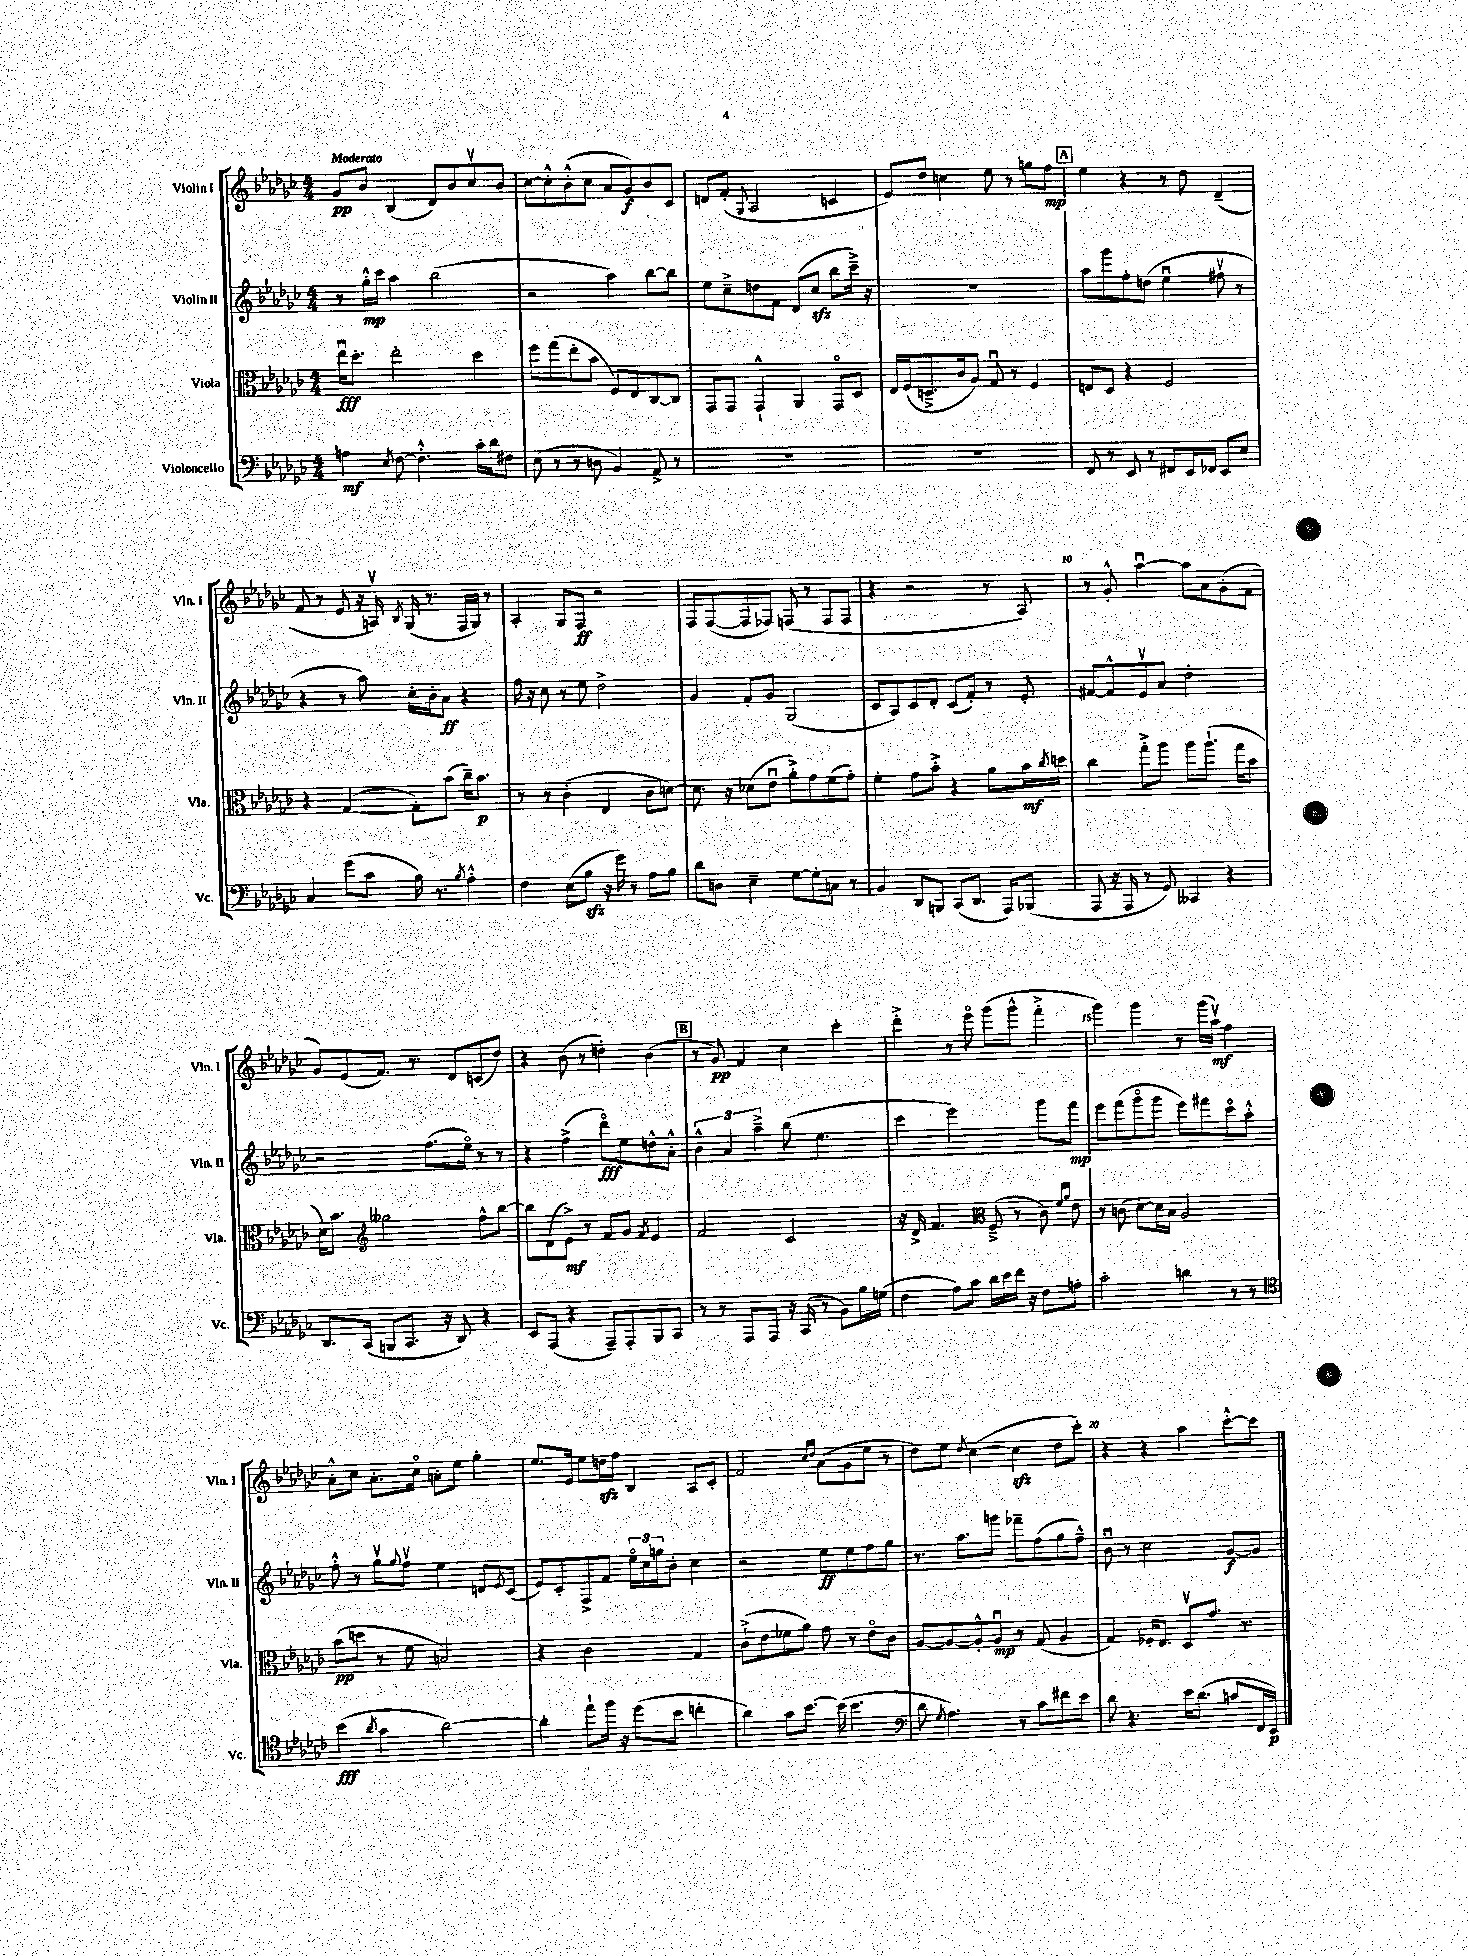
<<
\new StaffGroup <<
\new Staff = "s0" \with { instrumentName = "Violin I" shortInstrumentName = "Vln. I" } {
    \clef treble \key ges \major \numericTimeSignature \time 4/4 \tempo "Moderato"
    ges'8\pp bes'8 bes4( des'8) bes'8 ces''8\upbow bes'8 |
    ces''8~ ces''8-.-^ bes'8-.-^( ces''8 aes'8 ges'8\f) bes'8 ces'8 |
    d'8 f'8-.( \appoggiatura { ges8 } aes2 c'4 |
    ees'8) des''8 c''4 ees''8 r8 g''8 f''8\mp |
    \mark \markup { \box "A" } ees''4 r4 r8 des''8 des'4--( |
    f'8 r8 ees'8 r16 a16\upbow) \acciaccatura { bes8 } ges16( r8. f16 ges16) r8 |
    aes4-. ges8 f8\ff r2 |
    f8 f8~( f8 fes8) f8( r8 f8 f8 |
    r4 r2 r8 aes8) |
    r8 ges'8-.-^ aes''4~\downbow aes''8 aes'8 ges'8-.( f'8 |
    ges'8) ees'8( f'8.) r8. des'8 c'8( des''8) |
    r4 bes'8( r8 d''4-.) bes'4( |
    \mark \markup { \box "B" } r8 ges'8\pp) f'4 ces''4 ces'''4-. |
    des'''4-.-> r8 ees'''8\flageolet ges'''8( ges'''8-^ f'''4-.-> |
    ges'''4) ges'''4 r8 ges'''16( aes''16\upbow\mf) f''4 |
    aes'8-.-^ ces''8 aes'8.-. ces''16\flageolet a'8-. ees''8 ges''4-. |
    ees''8. ees'16 ees''8 d''16\sfz f''16 bes4 aes8 ces'8-. |
    f'2 \grace { ces''16 des''16 } aes'8( ges'8 ees''8 r8 |
    des''8) ees''8 \acciaccatura { des''8 } ces''4~( ces''4\sfz des''8 ces'''8-.) |
    r4 r4 aes''4 ces'''8~-.-^ ces'''8 \bar "|." |
}
\new Staff = "s1" \with { instrumentName = "Violin II" shortInstrumentName = "Vln. II" } {
    \clef treble \key ges \major \numericTimeSignature \time 4/4
    r8 ges''16-.-^\mp ces'''16 aes''4 bes''2( |
    r2 aes''4) bes''8~ bes''8 |
    ees''8 ces''8---> d''8 f'8 des'8( ces''8\sfz bes''8 ces'''16--->) r16 |
    R1 |
    \mark \markup { \box "A" } aes''8 ges'''8 f''8-. d''8( ees''4\downbow fis''8\upbow r8 |
    r4 r8 aes''8) ces''16-. bes'16-. aes'8\ff r4 |
    f''16 r16 ces''8 r8 ees''8 des''2-> |
    ges'4 f'8-. ges'8 ges2( |
    ces'8 aes8) ces'8 des'8-. ces'8( f'8-.) r8 ees'8-. |
    fis'8~ fis'8-^ ees'8\upbow aes'8 des''2-. |
    r2 f''8.( ees''16\flageolet) r8 r8 |
    r4 f''4->( des'''8\flageolet\fff) ees''8 d''8-^ aes'8-.-^ |
    \mark \markup { \box "B" } \tuplet 3/2 { bes'4-^ aes'4 aes''4---> } bes''8( ees''4. |
    ces'''4 ees'''2) ges'''8 f'''8\mp |
    ees'''8 f'''8( ges'''8\flageolet ges'''8 ees'''8) fis'''8 ces'''8\flageolet aes''8-.-^ |
    f''8-.-^ r8 ges''8\upbow \appoggiatura { ges''8 } f''8\upbow ees''4 d'8 \acciaccatura { ees'8 } ces'8( |
    ees'8) ces'8-. f8-> f'8 \tuplet 3/2 { ees''16\flageolet ces''16 g''16 } bes'8-. ces''4 |
    r2 ees''8\ff ees''8 f''8 ges''8 |
    r8. aes''8. g'''8 fes'''8-- f''8( ges''8 f''8---^) |
    bes'8\downbow r8 ces''2 ges'8~\f ges'8 \bar "|." |
}
\new Staff = "s2" \with { instrumentName = "Viola" shortInstrumentName = "Vla." } {
    \clef alto \key ges \major \numericTimeSignature \time 4/4
    ees''16\downbow\fff des''8.-. ees''2-. des''4 |
    f''8 ges''8( ees''8-. bes'8 f8) ees8 ces8~ ces8 |
    ges,8 ges,8 ges,4-!-^ aes,4 ges,8\flageolet des8 |
    ees16 f16( d8.---> ces'16 aes8) ges8\downbow r8 f4 |
    \mark \markup { \box "A" } e8 des8 r4 f2 |
    r4 ges4~( ges8-.) bes'8( ces''16--) bes'8.\p |
    r8 r8 ces'4-.( ees4 ces'8 d'8~) |
    d'8. r16 des'8( ees'8\downbow aes'8-.->) ges'8 f'8( ges'8-.) |
    f'4-. ges'8 bes'8-.-> r4 aes'8 bes'16\mf \acciaccatura { ces''8 } d''16 |
    ces''4 ges''8-.-> aes''8 aes''8 aes''8.-!( ges''16 bes'8 |
    des'16) bes'8. \clef treble geses''2 f''8-^ bes''8~ |
    bes''8 des'8( ees'8->\mf) r8 f'8 ges'8 \acciaccatura { f'8 } ees'4 |
    \mark \markup { \box "B" } f'2 ces'2 |
    r16 des'16-> f'4. \clef alto f8--->( r8 ces'8) \grace { f'16 aes'16 } ees'8 |
    r8 c'8( des'8~) des'16 bes16 aes2 |
    bes'8\pp( d''8 r8 f'8 b2) |
    r4 ces'2 ges4 |
    ces'8-!->( ees'8 fes'8 aes'8) ges'8 r8 ees'8\flageolet ces'8 |
    aes8~ aes8~ aes8-.-^ aes8\downbow\mp r8 ges8( aes4 |
    ges4) fes16-. ees8. des8\upbow ges'8. r8. \bar "|." |
}
\new Staff = "s3" \with { instrumentName = "Violoncello" shortInstrumentName = "Vc." } {
    \clef bass \key ges \major \numericTimeSignature \time 4/4
    a4\mf \acciaccatura { ees8 } f8~ f4.-.-^ ces'16-. des'16 fis8 |
    ees8( r8 r8 d8 bes,4) aes,8-> r8 |
    R1 |
    R1 |
    \mark \markup { \box "A" } f,8 r8 ees,8 r8 fis,8 ees,16 fes,16 ees,8 ees8 |
    ces4 ges'8( ces'8 bes16) r8. \acciaccatura { bes8 } aes4-.-^ |
    f4 ees8( bes8\sfz r16 ges'16) r8 aes8 bes8 |
    des'8 d8 ees4-- ges8~ ges8-. c8 r8 |
    bes,4 des,8 b,,8 ces,8( des,8. aes,,16) bes,,8( |
    aes,,8 r16 aes,,16 r8 ges,8) ceses,4 r4 |
    des,8. ces,16( b,,8 ces,8. r16 des,8) r4 |
    ees,8 aes,,8( r4 aes,,8--) aes,,8-. bes,,8 ces,8 |
    \mark \markup { \box "B" } r8 r8 aes,,8 aes,,8 r16 ces,16( r8 bes,8) bes16 g16( |
    f4 aes8) ces'8 des'16 ees'16 f'16 r16 f8 a8-. |
    ces'2-. d'4 r8 r8 |
    \clef tenor bes'4\fff( \acciaccatura { aes'8 } ges'4 aes'2~) |
    aes'4-. ees''8-! f''16 r16 des''8( bes'8 c''4-. |
    aes'4) ges'8 bes'8.~ bes'16( bes'4. |
    \clef bass des'8 \acciaccatura { ges8 } aes4.) r8 ces'8 fis'8 ees'8 |
    des'8 r4. ees'16 des'8.( c'8 f,16 ees,16\p) \bar "|." |
}
>>
>>
\layout { \context { \Score \override BarNumber.break-visibility = ##(#f #t #t) barNumberVisibility = #(every-nth-bar-number-visible 5) } }
